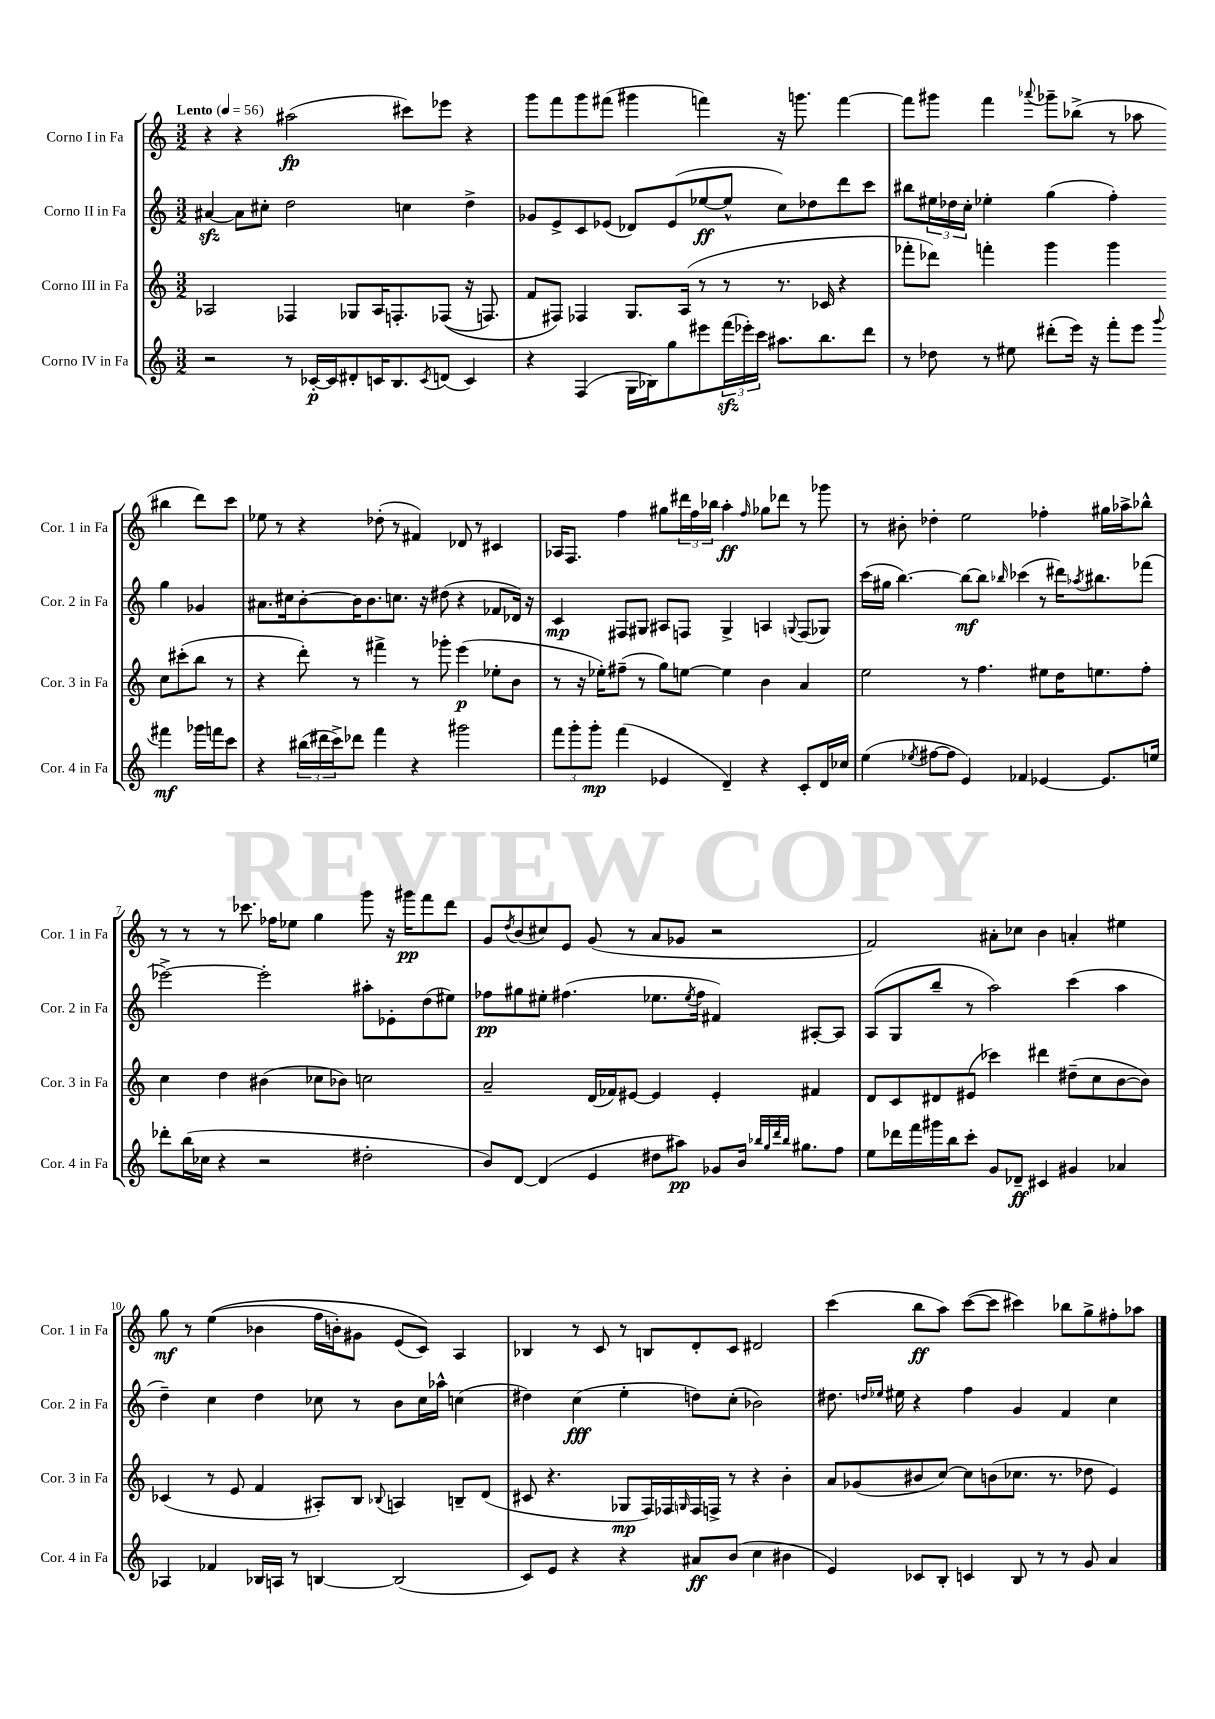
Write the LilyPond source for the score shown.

<<
\new StaffGroup <<
\new Staff = "s0" \with { instrumentName = "Corno I in Fa" shortInstrumentName = "Cor. 1 in Fa" } {
    \clef treble \key c \major \numericTimeSignature \time 3/2 \tempo "Lento" 4 = 56
    r4 r4 ais''2\fp( cis'''8) ees'''8 r4 |
    g'''8 f'''8 g'''8 fis'''8( gis'''4 f'''4) r16 g'''8. f'''4~ |
    f'''8 gis'''8 f'''4 \appoggiatura { aes'''8 } ges'''8-- bes''8->( r8 aes''8 bis''4 d'''8) c'''8 |
    ees''8 r8 r4 des''8-.( r8 fis'4) des'8 r8 cis'4 |
    aes16 f8. f''4 gis''8 \tuplet 3/2 { dis'''16 f''16 bes''16 } a''4-.\ff \grace { f''16 } ges''8 des'''8 r8 ges'''8 |
    r8 bis'8-. des''4-. e''2 fes''4-. gis''16 aes''16-> bes''8-^ |
    r8 r8 r8 ces'''8. fes''16 ees''8 g''4 g'''8 r16 gis'''16\pp f'''8 d'''8 |
    g'8 \acciaccatura { d''8 } b'8( cis''8) e'8 g'8( r8 a'8 ges'8 r2 |
    f'2) ais'8-. ces''8 b'4 a'4-. eis''4 |
    g''8\mf r8 e''4(\( bes'4 f''16 b'16-.) gis'8 e'8( c'8)\) a4 |
    bes4 r8 c'8 r8 b8 d'8-. c'8 dis'2 |
    c'''4( b''8\ff a''8) c'''8~( c'''8 cis'''4) bes''8 g''8-> fis''8-. aes''8 \bar "|." |
}
\new Staff = "s1" \with { instrumentName = "Corno II in Fa" shortInstrumentName = "Cor. 2 in Fa" } {
    \clef treble \key c \major \numericTimeSignature \time 3/2
    ais'4~\sfz ais'8 cis''8-. d''2 c''4 d''4-> |
    ges'8 e'8-> c'8 ees'8( des'8) ees'8( ees''8~\ff ees''8-^ c''8) des''8 d'''8 c'''8 |
    bis''8 \tuplet 3/2 { eis''16 des''16 c''16-. } ees''4-. g''4( f''4-.) g''4 ges'4 |
    ais'8. cis''16 b'8~-. b'16 b'8. c''8. r16 dis''8( r4 fes'8 des'16) r16 |
    c'4\mp fis8 gis8 ais8 f8 gis4-> a4 \appoggiatura { g8 } f8( ges8) |
    c'''16( gis''16 b''4.~) b''8~\mf b''8 \grace { bes''16 } ces'''4( r8 dis'''16) \acciaccatura { aes''8 } bis''8. fes'''8( |
    ees'''2~->) ees'''2-. ais''8-. ees'8-. d''8( eis''8) |
    fes''8\pp gis''8 eis''8-. fis''4.( ees''8. \acciaccatura { ees''8 } fis''16 fis'4) ais8~-. ais8 |
    a8( g8 b''8-- r8 a''2) c'''4( a''4 |
    d''4--) c''4 d''4 ces''8 r8 b'8 ces''16 aes''16-^ c''4( |
    dis''4) c''4\fff( e''4-. d''8) c''8-.( bes'2) |
    dis''8. \grace { d''16 ees''16 } eis''16 r4 f''4 g'4 f'4 c''4 \bar "|." |
}
\new Staff = "s2" \with { instrumentName = "Corno III in Fa" shortInstrumentName = "Cor. 3 in Fa" } {
    \clef treble \key c \major \numericTimeSignature \time 3/2
    aes2 fes4 ges8 aes16 f8.-. fes8(\( r16 f8.) |
    f'8 fis8\) fes4 g8. a16( r8 r8 r8. ces'16 r4 |
    fes'''8-. des'''8) f'''4-. g'''4 g'''4 c''8 cis'''8-.( b''8 r8 |
    r4 d'''8-.) r8 fis'''4-> r8 ges'''8-. e'''4\p( ees''8-. b'8 |
    r8 r16 ees''16-.) fis''8--( r8 g''8) e''8~ e''4 b'4 a'4 |
    e''2 r8 f''4. eis''8 d''16 e''8. f''8-. |
    c''4 d''4 bis'4( ces''8 bes'8) c''2 |
    a'2-- d'16( fes'16) eis'8~ eis'4 eis'4-. fis'4 |
    d'8 c'8 dis'8 eis'8( ces'''4) dis'''4 dis''8--( c''8 b'8~ b'8) |
    ces'4( r8 e'8 f'4 ais8-.) b8 \appoggiatura { bes8 } a4 b8-- d'8( |
    cis'8 r4. ges8\mp f16) fes16 \grace { g16 } fes16 f16-> r8 r4 b'4-. |
    a'8 ges'8( bis'8 c''8~) c''8 b'8( ces''8. r8. des''8 e'4) \bar "|." |
}
\new Staff = "s3" \with { instrumentName = "Corno IV in Fa" shortInstrumentName = "Cor. 4 in Fa" } {
    \clef treble \key c \major \numericTimeSignature \time 3/2
    r2 r8 ces'16~-.\p ces'16 dis'8-. c'16 b8. \acciaccatura { c'8 } d'8( c'4) |
    r4 f4( g16 bes16) g''8 eis'''8 \tuplet 3/2 { f'''16\sfz( ees'''16-.) c'''16 } ais''8. b''8. d'''8 |
    r8 des''8 r8 eis''8 dis'''8-.( e'''16) r16 f'''8-. e'''8 \appoggiatura { g'''8 } fis'''4\mf ges'''16 f'''16 c'''8 |
    r4 \tuplet 3/2 { bis''16( dis'''16 c'''16->) } des'''8 f'''4 r4 gis'''2 |
    \tuplet 3/2 { f'''8 g'''8-. g'''8-.\mp } f'''4( ees'4 d'4--) r4 c'8-. d'16 ces''16 |
    e''4( \acciaccatura { ees''8 } fis''8~ fis''8 e'4) fes'4 ees'4~ ees'8. e''16 |
    des'''8-. b''16( ces''16 r4 r2 dis''2-. |
    b'8) d'8~ d'4( e'4 dis''8 ais''8\pp) ges'8 b'16 \grace { bes''32 g''32 d'''32 bes''32 } gis''8. f''8 |
    e''8 des'''16 f'''16 gis'''16 b''16 c'''8-. g'8 des'8--\ff cis'4 gis'4 aes'4 |
    aes4 fes'4 bes16 a16 r8 b4~ b2( |
    c'8) e'8 r4 r4 ais'8\ff b'8( c''4 bis'4 |
    e'4) ces'8 b8-. c'4 b8 r8 r8 g'8 a'4 \bar "|." |
}
>>
>>
